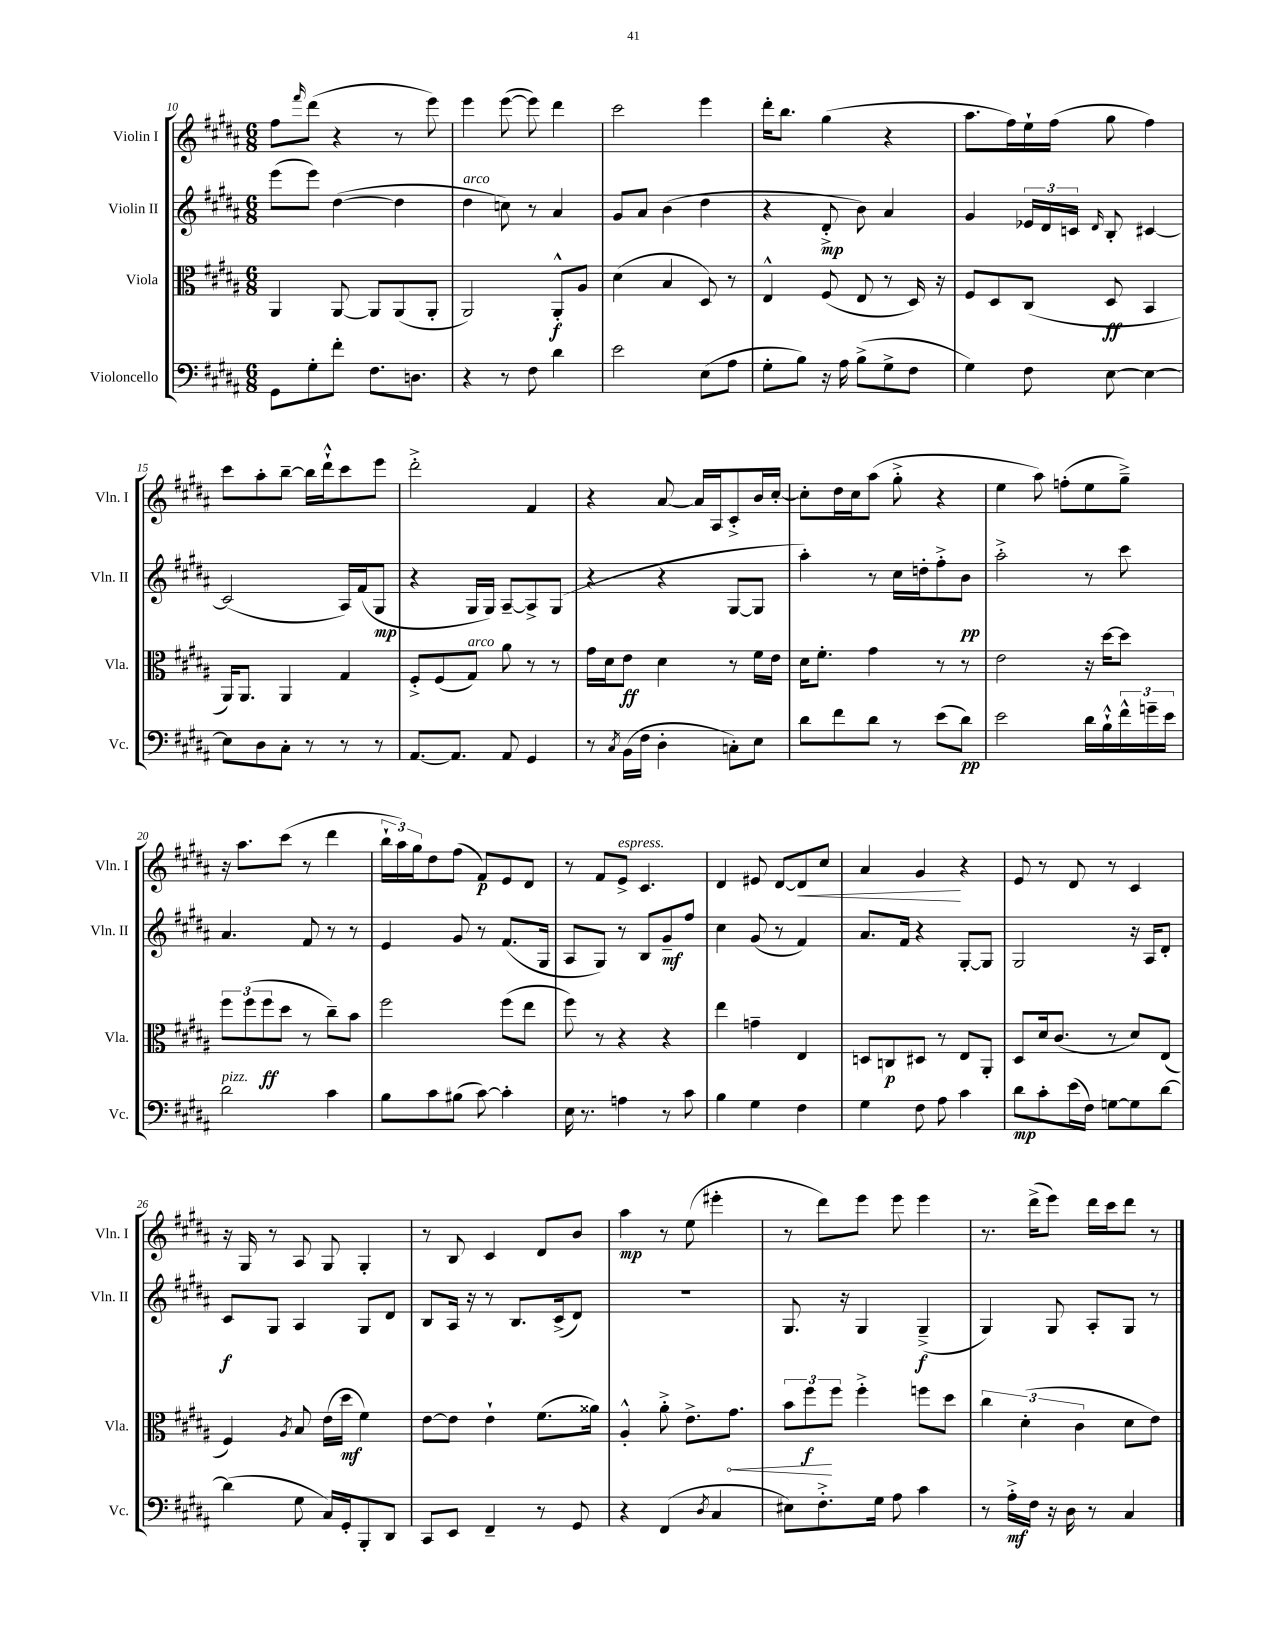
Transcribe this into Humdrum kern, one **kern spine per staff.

**kern	**kern	**kern	**kern
*staff4	*staff3	*staff2	*staff1
*clefF4	*clefC3	*clefG2	*clefG2
*k[f#c#g#d#a#]	*k[f#c#g#d#a#]	*k[f#c#g#d#a#]	*k[f#c#g#d#a#]
*M6/8	*M6/8	*M6/8	*M6/8
8GG#\L	4AA#/	(8eee\L	8ff#\L
.	.	.	16qqfff#/
8G#'\	.	8eee\J)	(8ddd#\J
8f#'\J	[8AA#/	([4dd#\	4r
8.F#\L	8AA#/]L	.	.
.	(8AA#/	4dd#\]	8r
8.D\J	.	.	.
.	8AA#'/J	.	8eee\)
=	=	=	=
4r	2AA#/)	4dd#\	4eee\
8r	.	8cc\)	([8eee\
8F#\	.	8r	8eee\])
4d#\	8AA#'^^/L	4a#/	4ddd#\
.	8A#/J	.	.
=	=	=	=
2e\	(4d#\	8g#/L	2ccc#\
.	.	8a#/J	.
.	4B/	(4b\	.
(8E\L	8D#/)	4dd#\	4eee\
8A#\J	8r	.	.
=	=	=	=
8G#'\L	4E^^/	4r	16ddd#'\LK
.	.	.	8.bb\J
8B\J)	.	.	.
16r	(8F#/	8d#'^/	(4gg#\
16A#\	.	.	.
(8B^\L	8E/	8b\)	.
8G#^\	8r	4a#/	4r
8F#\J	16D#/)	.	.
.	16r	.	.
=	=	=	=
4G#\)	8F#/L	4g#/	8.aa#\L
.	8D#/	.	.
.	.	.	16ff#\L)
8F#\	(8C#/J	24e-/LL	16ee`\
.	.	24d#/	.
.	.	.	(16ff#\JJ
.	.	24c/JJ	.
.	.	16qqd#/	.
[8E\	8D#/	8B'/	8gg#\
4E\_	4BB/	[4c#/	4ff#\)
=	=	=	=
8E\]L	16AA#/LK)	(2c#/]	8ccc#\L
.	8.AA#/J	.	.
8D#\	.	.	8aa#'\
8C#'\J	4AA#/	.	[8bb~\J
8r	.	.	16bb\]LL
.	.	.	16ddd#`^^\J
8r	4G#/	16A#/LL)	8ccc#\
.	.	(16f#/J	.
8r	.	8G#/J	8eee\J
=	=	=	=
[8.AA#/L	8F#'^/L	4r	2ddd#'^\
.	(8F#/	.	.
8.AA#/]J	.	.	.
.	8G#/J)	16G#/LL	.
.	.	16G#/JJ)	.
8AA#/	8a#\	[8A#~/L	.
4GG#/	8r	8A#^/]	4f#/
.	8r	(8G#/J	.
=	=	=	=
8r	16g#\LL	4r	4r
.	16d#\J	.	.
8qC#/	.	.	.
(16BB\LL	8e\J	.	.
16F#\JJ	.	.	.
4D#'\	4d#\	4r	[8a#/
.	.	.	16a#/]LL
.	.	.	16A#/J
8C'\L)	8r	[8G#/L	8c#'^/
8E\J	16f#\LL	8G#/]J	16b/L
.	16e\JJ	.	[16cc#'/JJ
=	=	=	=
8d#\L	16d#\LK	4aa#'\)	8cc#'\]L
.	8.f#'\J	.	.
8f#\	.	.	16dd#\L
.	.	.	16cc#\J
8d#\J	4g#\	8r	(8aa#\J
8r	.	16cc#\LL	8gg#'^\
.	.	16dd'\J	.
(8e\L	8r	8ff#'^\	4r
8d#\J)	8r	8b\J	.
=	=	=	=
2e\	2e\	2aa#'^\	4ee\
.	.	.	8aa#\)
.	.	.	(8ff'\L
16d#\LL	16r	8r	8ee\
16B`^^\	[16dd#\LK	.	.
24f#^^\	8dd#\]J	8ccc#\	8gg#~^\J)
24g~\	.	.	.
24e\JJ	.	.	.
=	=	=	=
2d#\	12ff#\L	4.a#/	16r
.	.	.	8.aa#\L
.	(12ff#\	.	.
.	12ff#\	.	.
.	8dd#\J	.	(8ccc#\J
.	8r	8f#/	8r
4c#\	8cc#~\L)	8r	4ddd#\
.	8b\J	8r	.
=	=	=	=
8B\L	2ff#\	4e/	24bb`\LL
.	.	.	24aa#\)
.	.	.	24gg#\J
8c#\	.	.	8dd#\
(8B#\J	.	8g#/	(8ff#\J
[8c#\)	.	8r	8f#/L)
4c#'\]	(8ff#\L	(8.f#/L	8e/
.	8ee\J	.	8d#/J
.	.	16G#/Jk	.
=	=	=	=
16E\	8ff#\)	8A#/L	8r
8.r	.	.	.
.	8r	8G#/J)	8f#/L
4A\	4r	8r	8e^/J
.	.	8B/L	4.c#/
8r	4r	8g#~/	.
8c#\	.	8ff#/J	.
=	=	=	=
4B\	4ee\	4cc#\	4d#/
4G#\	4g~\	(8g#/	8e#/
.	.	8r	[8d#/L
4F#\	4E/	4f#/)	8d#/]
.	.	.	8cc#/J
=	=	=	=
4G#\	8D/L	8.a#/L	4a#/
.	8C/	.	.
.	.	16f#/Jk	.
8F#\	8D#/J	4r	4g#/
8A#\	8r	.	.
4c#\	8E/L	[8G#'/L	4r
.	8AA#'/J	8G#/]J	.
=	=	=	=
8d#\L	8D#/L	2G#/	8e/
8c#'\	16d#/k	.	8r
.	(8.c#/J	.	.
(16e\L	.	.	8d#/
16F#\JJ)	.	.	.
[8G\L	8r	.	8r
8G\]	8d#/L)	16r	4c#/
.	.	16A#/LK	.
[8d#\J	(8E/J	8d#'/J	.
=	=	=	=
(4d#\]	4F#/)	8c#/L	16r
.	.	.	16G#/
.	.	8G#/J	8r
.	8qA#/	.	.
8G#\	8B/	4A#/	8A#/
16C#/LL)	(16e\LL	.	8G#/
16GG#'/J	16dd#\JJ	.	.
8BBB'/	4f#\)	8G#/L	4G#'/
8DD#/J	.	8d#/J	.
=	=	=	=
8CC#/L	[8e\L	8B/L	8r
8EE/J	8e\]J	16A#/Jk	8B/
.	.	16r	.
4FF#~/	4e`\	8r	4c#/
.	.	8.B/L	.
8r	(8.f#\L	.	8d#/L
.	.	(16c#^/k	.
8GG#/	.	8d#/J)	8b/J
.	16a##\Jk)	.	.
=	=	=	=
4r	4A#'^^/	2.r	4aa#\
(4FF#/	8a#'^\	.	8r
.	8.e^\L	.	(8ee\
8qD#/	.	.	.
4C#/	.	.	4eee#'\
.	8.g#\J	.	.
=	=	=	=
8E#\L)	12b\L	8.G#/	8r
.	12ff#\	.	.
8.F#'^\	.	.	8ddd#\L)
.	12ff#\J	.	.
.	.	16r	.
.	4ff#'^\	4G#/	8eee\J
16G#\Jk	.	.	.
8A#\	.	.	8eee\
4c#\	8ff\L	(4G#~^/	4eee\
.	8dd#\J	.	.
=	=	=	=
8r	6cc#\	4G#/)	8.r
16A#'^\LL	.	.	.
.	(6d#'\	.	.
16F#\JJ	.	.	(16ddd#^\LK
16r	.	8G#/	8eee\J)
16D#\	.	.	.
.	6c#\	.	.
8r	.	8A#'/L	16ddd#\LL
.	.	.	16ccc#\J
4C#/	8d#\L	8G#/J	8ddd#\J
.	8e\J)	8r	8r
==	==	==	==
*-	*-	*-	*-
